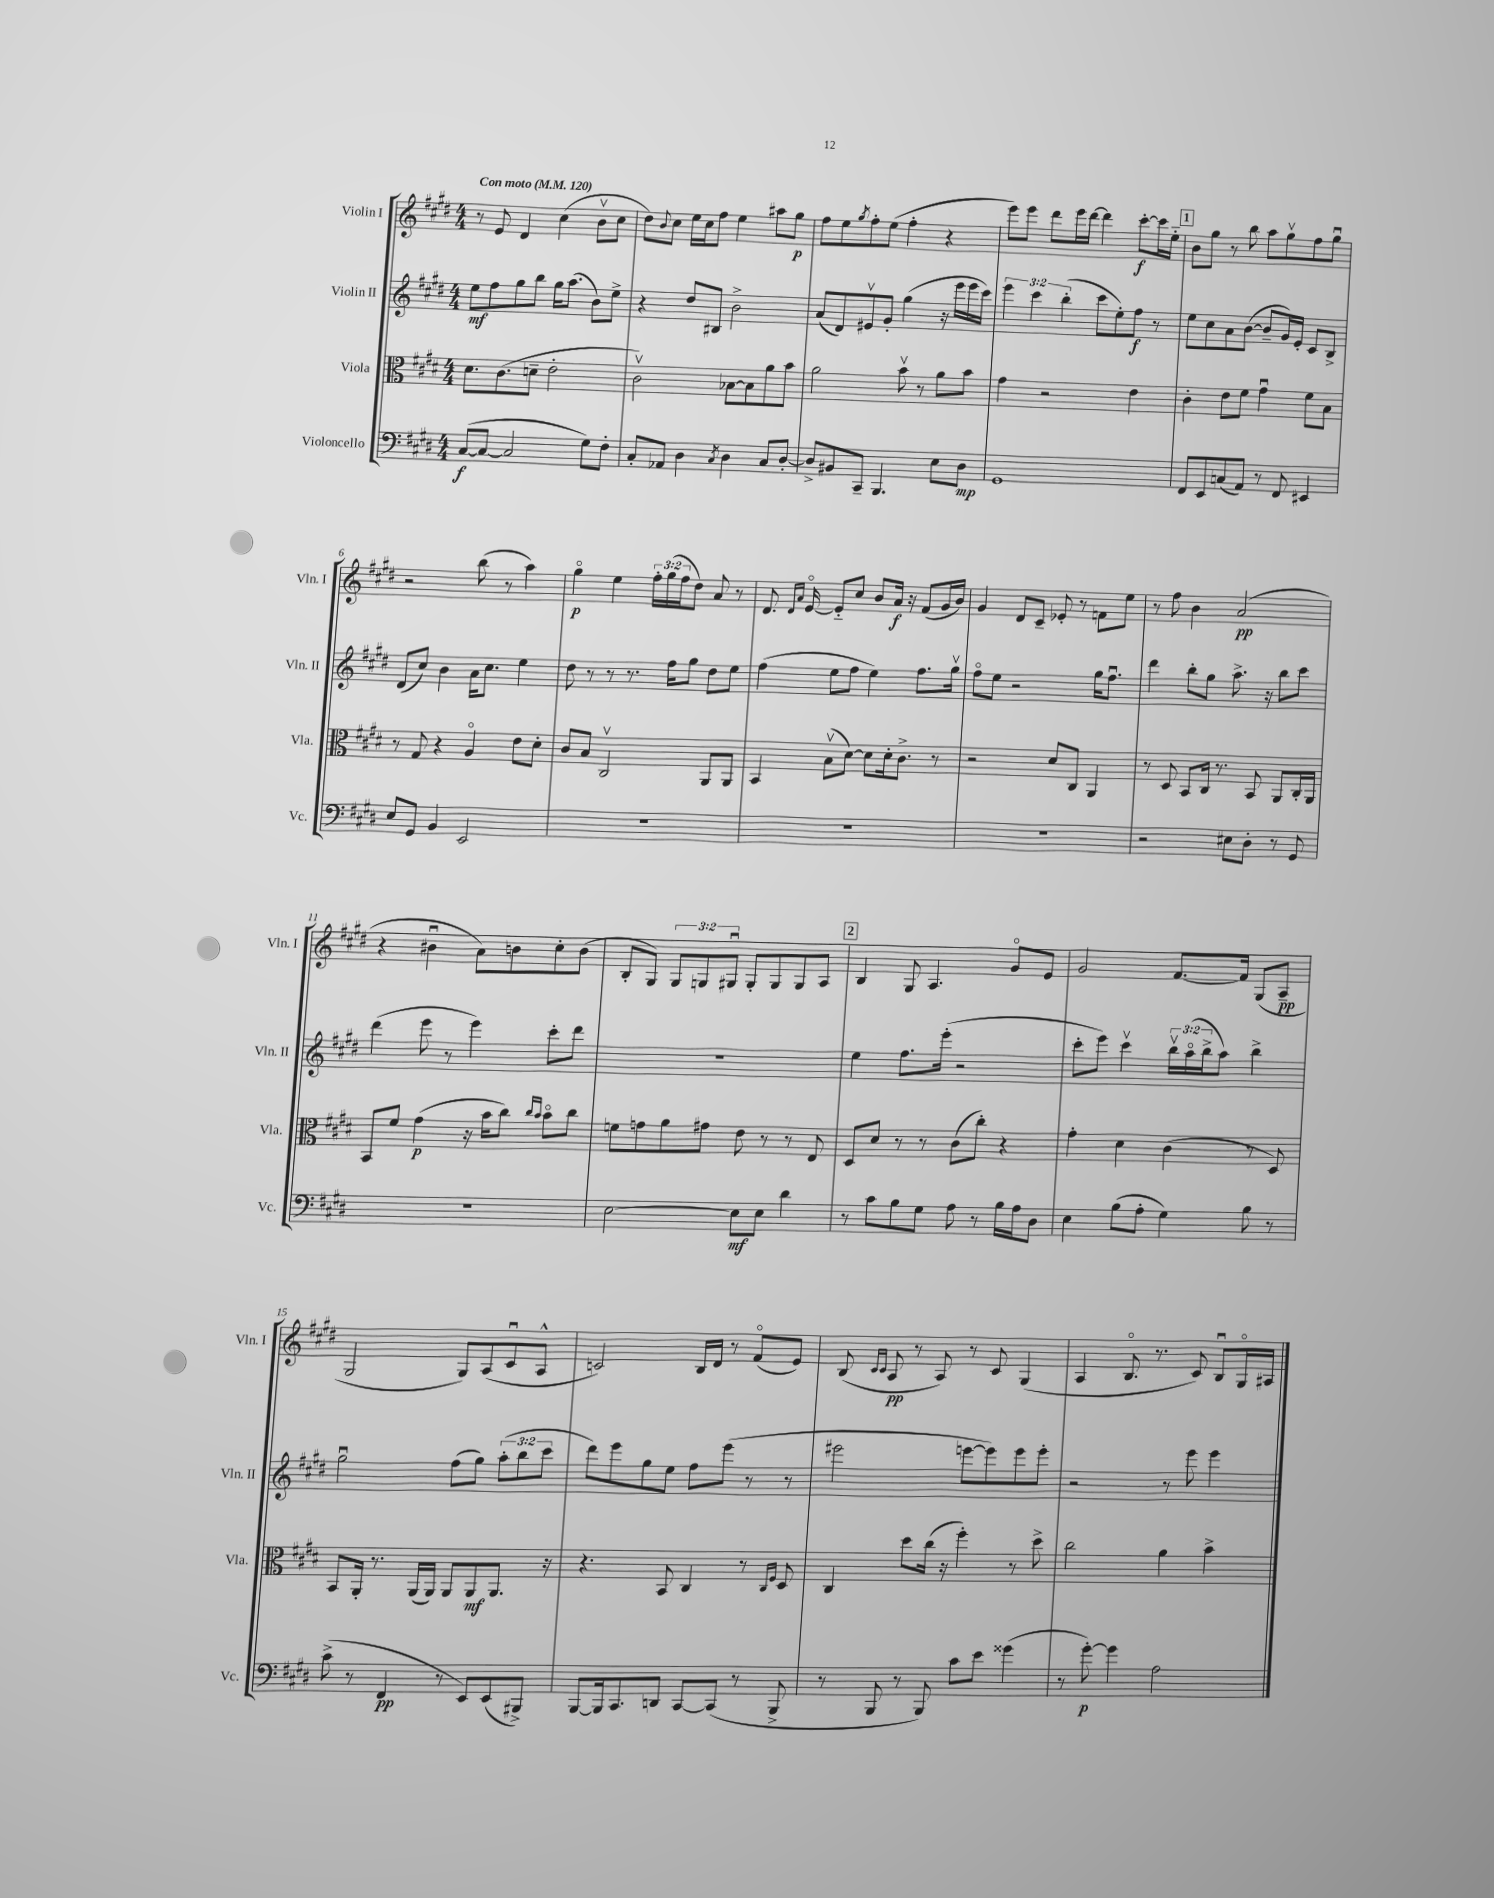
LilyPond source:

<<
\new StaffGroup <<
\new Staff = "s0" \with { instrumentName = "Violin I" shortInstrumentName = "Vln. I" } {
    \clef treble \key e \major \numericTimeSignature \time 4/4 \override Staff.TupletNumber.text = #tuplet-number::calc-fraction-text \tempo "Con moto" 4 = 120
    r8 e'8 dis'4 cis''4( b'8\upbow cis''8 |
    dis''8) \appoggiatura { b'8 } cis''8 e''16 cis''16 fis''8 e''4 ais''8 gis''8\p |
    fis''8 e''8 \acciaccatura { gis''8 } fis''8-. e''8( fis''4-. r4 |
    e'''8) e'''8 dis'''8 e'''16 dis'''16~ dis'''4 cis'''8~-.\f cis'''16 e''16-_ |
    \mark \markup { \box "1" } b'8 gis''8 r8 b''8 a''8 gis''8\upbow fis''8 gis''8\downbow |
    r2 b''8( r8 a''4) |
    gis''4\flageolet\p e''4 \tuplet 3/2 { fis''16-. gis''16( fis''16 } dis''8) a'8 r8 |
    dis'8. \grace { dis'16 a'16 } e'16~\flageolet e'8-_ cis''8 b'8 a'16\f r16 fis'8( gis'16 b'16) |
    gis'4 dis'8 cis'8-- ees'8-. r8 f'8 e''8 |
    r8 fis''8 b'4 a'2\pp( |
    r4 bis'4\downbow a'8) b'8 cis''8-. b'8( |
    b8-. gis8) \tuplet 3/2 { gis8 g8 gis8\downbow } gis8-. gis8 gis8 a8 |
    \mark \markup { \box "2" } b4 gis8 a4. gis'8\flageolet e'8 |
    gis'2 fis'8.~ fis'16 gis8( a8--\pp |
    gis2 gis8) a8( cis'8\downbow a8-^ |
    c'2) b16 dis'16 r8 fis'8\flageolet( e'8) |
    b8( \grace { cis'16 cis'16 } a8\pp r8 a8) r8 cis'8 gis4( |
    a4 b8.\flageolet r8. cis'8) b8\downbow gis16\flageolet ais16 \bar "|." |
}
\new Staff = "s1" \with { instrumentName = "Violin II" shortInstrumentName = "Vln. II" } {
    \clef treble \key e \major \numericTimeSignature \time 4/4 \override Staff.TupletNumber.text = #tuplet-number::calc-fraction-text
    e''8\mf fis''8 gis''8 b''8 gis''16 a''8.( b'8) e''8-> |
    r4 dis''8 bis8 b'2-> |
    a'8( dis'8) eis'8\upbow gis'8-. gis''4( r16 e'''16 e'''16 cis'''16) |
    \tuplet 3/2 { e'''4 cis'''4 b''4-.( } cis'''8 e''8-.) fis''8\f r8 |
    \mark \markup { \box "1" } e''8 cis''8 a'8 b'8~( b'8-- gis'16) e'16-. cis'8 b8-> |
    dis'8( cis''8) b'4 a'16 cis''8. e''4 |
    dis''8 r8 r8 r8. fis''16 gis''8 dis''8 e''8 |
    fis''4( e''8 fis''8 e''4) fis''8. gis''16\upbow |
    fis''8\flageolet e''8 r2 gis''16 fis''8.\downbow |
    dis'''4 b''8-. gis''8 a''8.-> r16 b''8 cis'''8 |
    dis'''4( e'''8 r8 e'''4) cis'''8-. dis'''8 |
    R1 |
    \mark \markup { \box "2" } e''4 fis''8. e'''16-.( r2 |
    cis'''8-. e'''8) cis'''4\upbow \tuplet 3/2 { b''16\upbow a''16\flageolet( b''16-> } a''8) b''4-> |
    gis''2\downbow fis''8( gis''8) \tuplet 3/2 { a''8-.( b''8 cis'''8 } |
    dis'''8) e'''8 gis''8 e''8 fis''8 e'''8( r8 r8 |
    eis'''2 e'''8~ e'''8) e'''8 e'''8-. |
    r2 r8 e'''8 e'''4 \bar "|." |
}
\new Staff = "s2" \with { instrumentName = "Viola" shortInstrumentName = "Vla." } {
    \clef alto \key e \major \numericTimeSignature \time 4/4
    dis'8. cis'8.( d'8-- e'2-. |
    cis'2\upbow) bes8~ bes8 a'8 b'8 |
    a'2 b'8\upbow r8 a'8 b'8 |
    gis'4 r2 e'4 |
    \mark \markup { \box "1" } cis'4-. e'8 fis'8 gis'4\downbow fis'8 b8 |
    r8 gis8 r4 a4\flageolet e'8 dis'8-. |
    cis'8 b8 cis2\upbow a,8 a,8 |
    b,4 b8\upbow( dis'8~) dis'8 dis'16-. cis'8.-> r8 |
    r2 dis'8 cis8 a,4 |
    r8 dis8 b,8 cis16 r8. b,8 a,8 cis16-. a,16 |
    b,8 fis'8 gis'4\p( r16 b'16 cis''8) \grace { cis''16 b'16 } b'8\flageolet cis''8 |
    f'8 g'8 a'8 gis'8 e'8 r8 r8 e8 |
    \mark \markup { \box "2" } dis8 dis'8 r8 r8 cis'8( cis''8-.) r4 |
    gis'4-. dis'4 cis'4( r8 dis8) |
    b,8 a,16-. r8. a,16( a,16) a,8 a,8\mf a,8. r16 |
    r4. b,8 cis4 r8 \grace { cis16 fis16 } dis8 |
    cis4 dis''8 cis''16( r16 fis''4-.) r8 dis''8-> |
    cis''2 a'4 b'4-> \bar "|." |
}
\new Staff = "s3" \with { instrumentName = "Violoncello" shortInstrumentName = "Vc." } {
    \clef bass \key e \major \numericTimeSignature \time 4/4
    cis8~\f( cis8~ cis2 gis8) fis8-. |
    cis8-. aes,8 dis4 \acciaccatura { cis8 } dis4 cis8 dis8~-. |
    dis8-> bis,8 cis,8-- b,,4. e8 dis8\mp |
    gis,1 |
    \mark \markup { \box "1" } fis,8 e,8 c8( a,8) r8 fis,8 eis,4 |
    e8 gis,8 b,4 e,2 |
    R1 |
    R1 |
    R1 |
    r2 eis8 dis8-. r8 gis,8 |
    r1 |
    e2~ e8\mf e8 dis'4 |
    \mark \markup { \box "2" } r8 cis'8 b8 gis8 a8 r8 b16 a16 dis8 |
    e4 b8( a8-. gis4) b8 r8 |
    cis'8->( r8 fis,4\pp r8 e,8) e,8( bis,,8->) |
    b,,8~ b,,16 cis,8. d,8 cis,8~ cis,8( r8 b,,8-> |
    r8 b,,8 r8 b,,8) cis'8 e'8 gisis'4( |
    r8 gis'8~-.\p) gis'4 a2 \bar "|." |
}
>>
>>
